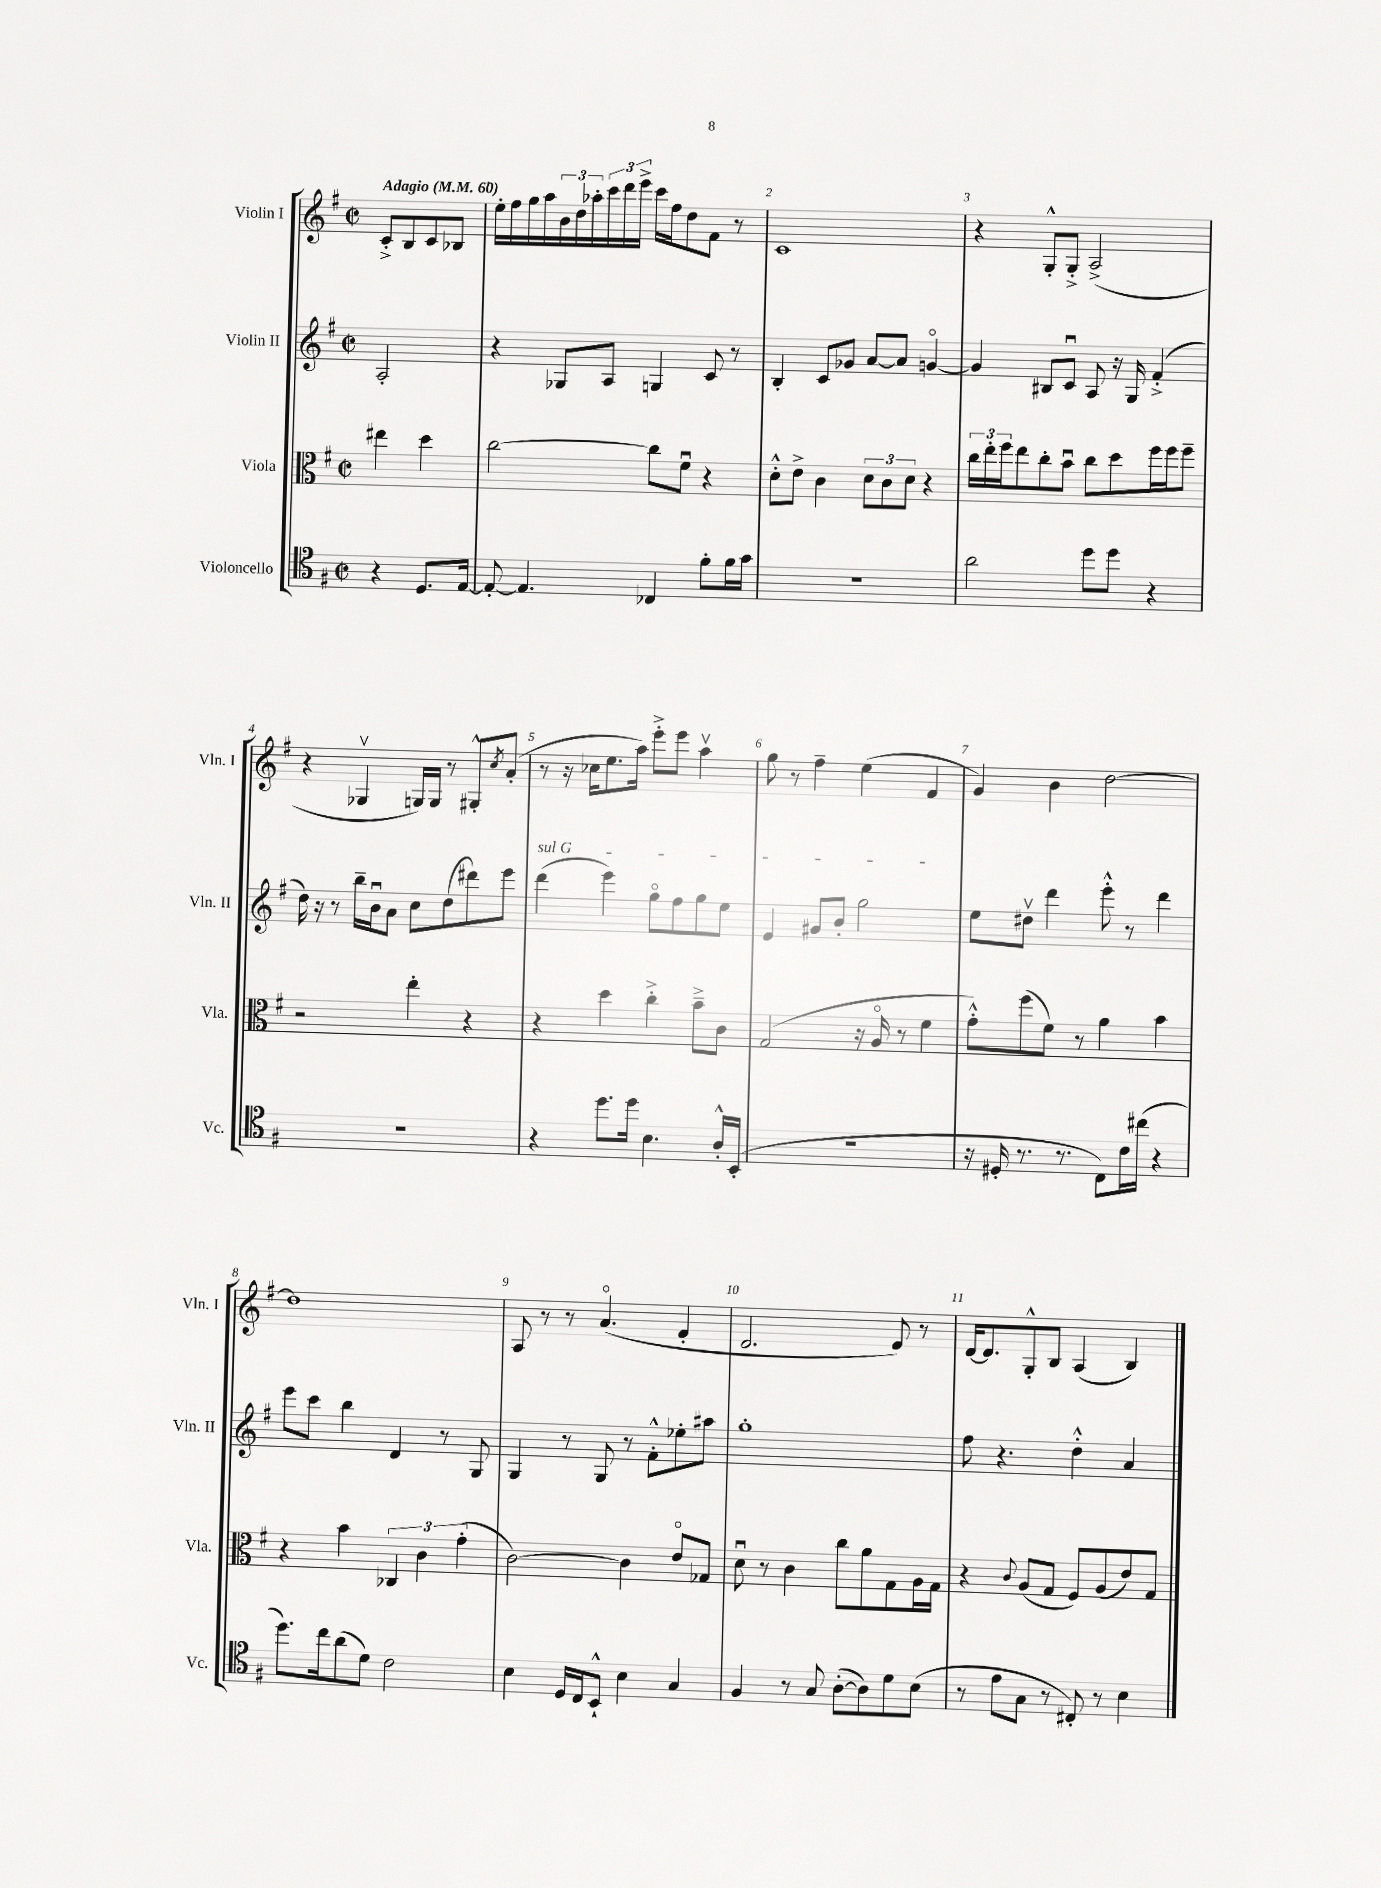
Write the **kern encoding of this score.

**kern	**kern	**kern	**kern
*staff4	*staff3	*staff2	*staff1
*clefC4	*clefC3	*clefG2	*clefG2
*k[f#]	*k[f#]	*k[f#]	*k[f#]
*M2/2	*M2/2	*M2/2	*M2/2
*met(c|)	*met(c|)	*met(c|)	*met(c|)
*MM60	*MM60	*MM60	*MM60
4r	4ee#	2A'	8c'^
.	.	.	8B
8.D	4dd	.	8c
.	.	.	8B-
[16E	.	.	.
=	=	=	=
8E'_	[2cc	4r	16ee'
.	.	.	16ff#
4.E]	.	.	16gg
.	.	.	16aa
.	.	8G-	24b
.	.	.	24dd
.	.	.	24aa-'
.	.	8A	24ccc
.	.	.	24ddd
.	.	.	24eee^
4C-	8cc]	4G	16ccc
.	.	.	16ff#
.	8f#u	.	8dd
8f#'	4r	8c	8f#
16f#	.	8r	8r
16g	.	.	.
=	=	=	=
1r	8d'^^	4B'	1c
.	8e^	.	.
.	4c	8c	.
.	.	8g-	.
.	12d	[8a	.
.	12c	.	.
.	.	8a]	.
.	12d	.	.
.	4r	[4go	.
=	=	=	=
2a	24cc	4g]	4r
.	24ee'	.	.
.	24ff#	.	.
.	8ee	.	.
.	8cc'	8B#	8G'^^
.	8bu	8cu	8G'^
8dd	8cc	8A	(2A^
8dd	8dd	16r	.
.	.	16G	.
4r	16ff#	(4f#'^	.
.	16ff#	.	.
.	8ff#~	.	.
=	=	=	=
1r	2r	16dd)	4r
.	.	16r	.
.	.	8r	.
.	.	16bb~	4G-v
.	.	16bu	.
.	.	8a	.
.	4ee'	8cc	16G)
.	.	.	16G
.	.	(8dd	8r
.	4r	8ddd#)	8G#'^^
.	.	.	8qcc
.	.	8eee	(8a'
=	=	=	=
4r	4r	(4ddd	8r
.	.	.	16r
.	.	.	16cc-
8.dd	4dd	4eee)	8.ee
16dd	.	.	16aa)
4.B	4cc'^	8ggo	8eee'^
.	.	8ff#	8eee
.	8b~^	8gg	4aav
16A'^^	8c	8ee	.
(16BB'	.	.	.
=	=	=	=
1r	(2G	4e	8gg
.	.	.	8r
.	.	8g#	4ff#~
.	.	8b'	.
.	16r	2gg	(4ee
.	16Ao	.	.
.	8r	.	.
.	4f#	.	4f#
=	=	=	=
16r	8g'^^)	8ee	4g)
16D#'	.	.	.
8.r	(8ff#	8dd#v	.
.	8f#)	4ddd	4b
8.r	.	.	.
.	8r	.	.
8C)	4a	8eee'^^	[2dd
16c	.	8r	.
(16cc#	.	.	.
4r	4b	4ddd	.
=	=	=	=
8.dd)	4r	8eee	1dd]
.	.	8ccc	.
16cc	.	.	.
(8a	4b	4bb	.
8d)	.	.	.
2c	6C-	4d	.
.	6c	.	.
.	.	8r	.
.	(6g'	.	.
.	.	8G	.
=	=	=	=
4B	[2c)	4G	8A
.	.	.	8r
16D	.	8r	8r
16C	.	.	.
8BB`^^	.	8G	(4.ao
4B	4c]	8r	.
.	.	8f#'^^	.
4G	8eo	8ee-'	4f#'
.	8G-	8aa#	.
=	=	=	=
4F#	8du	1gg'	2.d
.	8r	.	.
8r	4c	.	.
8G	.	.	.
([8A'	8cc	.	.
8A])	8a	.	.
8d	8G	.	8e)
(8B	16A	.	8r
.	16G	.	.
=	=	=	=
8r	4r	8ff#	[16d
.	.	.	8.d]
8e	.	4.r	.
.	8qqc	.	.
8G	(8A	.	8G'^^
8r	8G	.	8B
8C#')	8F#)	4dd'^^	(4A
8r	(8A	.	.
4B	8e)	4a	4B)
.	8G	.	.
==	==	==	==
*-	*-	*-	*-
